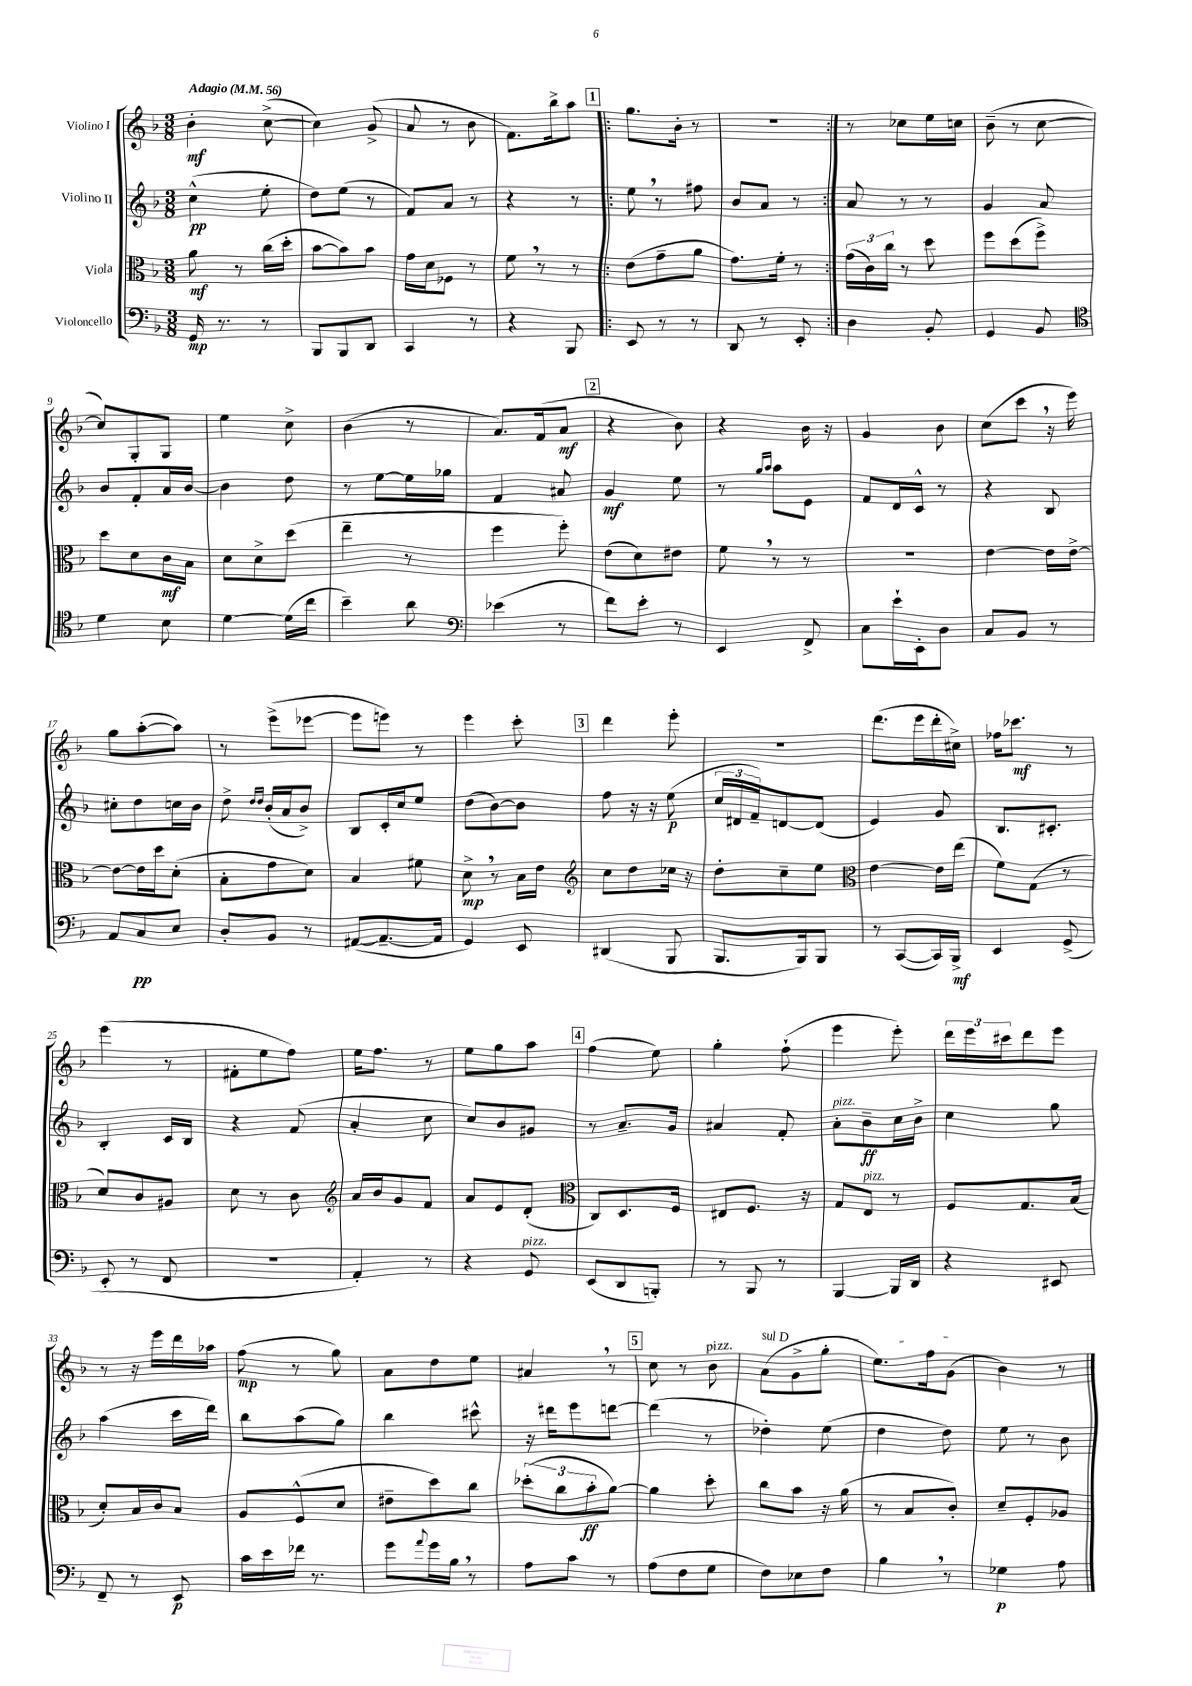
<<
\new StaffGroup <<
\new Staff = "s0" \with { instrumentName = "Violino I" } {
    \clef treble \key f \major \numericTimeSignature \time 3/8 \tempo "Adagio" 4 = 56
    bes'4-.\mf c''8~->( |
    c''4) g'8->( |
    a'8 r8 bes'8 |
    f'8.) bes''16-> a''8 |
    \repeat volta 2 { \mark \markup { \box "1" } g''8. bes'16-. r8 |
    R4. | }
    r8 ces''8 e''16 c''16 |
    bes'8--( r8 c''8~ |
    c''8) g8-. g8 |
    e''4 c''8-> |
    bes'4( r8 |
    a'8.) f'16( a'8\mf |
    \mark \markup { \box "2" } r4 bes'8) |
    r4 bes'16 r16 |
    g'4 bes'8 |
    c''8( c'''8 \breathe r16 e'''16) |
    g''8 a''8~-.( a''8) |
    r8 e'''8->( ees'''8~ |
    ees'''8 e'''8) r8 |
    e'''4 c'''8-. |
    \mark \markup { \box "3" } d'''4 e'''8-. |
    R4. |
    d'''8.( e'''16 d'''16-. cis''16->) |
    fes''16 ces'''8.\mf r8 |
    e'''4( r8 |
    fis'8-. e''8 f''8) |
    e''16 f''8. r8 |
    e''8 g''8 a''8 |
    \mark \markup { \box "4" } f''4( e''8) |
    g''4-. f''8-!( |
    e'''4 e'''8-.) |
    \tuplet 3/2 { d'''16 e'''16 cis'''16 } d'''8 e'''8 |
    r8 r16 e'''16 d'''16 aes''16 |
    f''8\mp( r8 g''8) |
    a'8 d''8 e''8 |
    ais'4 \breathe r8 |
    \mark \markup { \box "5" } c''8 r8 bes'8^\markup { \italic "pizz." } |
    \once \override TextSpanner.bound-details.left.text = \markup { \italic "sul D" } a'8\startTextSpan( g'8-> g''8-. |
    e''8.) f''16 g'8\stopTextSpan( |
    bes'4) r8 \bar "|." |
}
\new Staff = "s1" \with { instrumentName = "Violino II" } {
    \clef treble \key f \major \numericTimeSignature \time 3/8
    c''4-^\pp( e''8-. |
    d''8) e''8( r8 |
    f'8) a'8 r8 |
    r4 r8 |
    \repeat volta 2 { \mark \markup { \box "1" } e''8 \breathe r8 fis''8 |
    bes'8 a'8 r8 | }
    a'8 r8 r8 |
    g'4 a'8 |
    bes'8 f'8-. a'16 bes'16~ |
    bes'4 d''8 |
    r8 e''8~ e''16 ges''16 |
    f'4 ais'8 |
    \mark \markup { \box "2" } g'4\mf e''8 |
    r8 \grace { g''16 a''16 } a''8 e'8 |
    f'8 d'16 c'16-^ r8 |
    r4 bes8 |
    cis''8-. d''8 c''16 bes'16 |
    d''8-> \grace { d''16 d''16 } bes'16-.( a'16 bes'8->) |
    bes8 c'16-. c''16 e''8 |
    d''8( bes'8~) bes'8 |
    \mark \markup { \box "3" } f''8 r16 r16 e''8\p( |
    \tuplet 3/2 { c''16 dis'16 f'16--) } d'8~ d'8( |
    e'4) g'8 |
    bes8. cis'8.-. |
    bes4-. c'16 bes16 |
    r4 f'8( |
    a'4-. c''8 |
    c''8) bes'8 gis'8 |
    \mark \markup { \box "4" } r8 a'8.-- g'16 |
    ais'4 f'8-. |
    a'8-.^\markup { \italic "pizz." } bes'8--\ff c''16 bes'16-> |
    c''4 g''8 |
    a''4( c'''16 d'''16) |
    bes''8 a''8( g''8) |
    bes''4 cis'''8-^ |
    r16 dis'''16 e'''8 d'''8~ |
    \mark \markup { \box "5" } d'''4( r8 |
    des''4-.) e''8( |
    d''4 d''8) |
    e''8 r8 bes'8 \bar "|." |
}
\new Staff = "s2" \with { instrumentName = "Viola" } {
    \clef alto \key f \major \numericTimeSignature \time 3/8
    a'8\mf r8 c''16( d''16-. |
    bes'8~ bes'8) bes'8 |
    g'16 d'16 fes8 r8 |
    f'8 \breathe r8 r8 |
    \repeat volta 2 { \mark \markup { \box "1" } e'8( g'8-- a'8 |
    g'8.) f'16-. r8 | }
    \tuplet 3/2 { g'16( c'16) c''16 } r8 d''8 |
    f''8 d''8( f''8->) |
    d''8 d'8 c'16\mf bes16 |
    d'8 d'8-> d''8( |
    e''4-- r8 |
    f''4 f''8-.) |
    \mark \markup { \box "2" } e'8( d'8) eis'8 |
    f'8 \breathe r8 r8 |
    R4. |
    e'4~ e'16 e'16~-> |
    e'8~ e'16 d''16 d'8-.( |
    bes8-. g'8 d'8) |
    bes4 fis'8 |
    d'8->\mp \breathe r8 bes16 e'16 |
    \mark \markup { \box "3" } \clef treble c''8 d''8 ces''16 r16 |
    d''8-. c''8-- e''8 |
    \clef alto e'4~ e'16 e''16( |
    f'8) g8( r8 |
    d'8) c'8 ais8 |
    d'8 r8 c'8 |
    \clef treble a'16 bes'16 g'8 f'8 |
    a'8 e'8 d'8-.( |
    \mark \markup { \box "4" } \clef alto c8) d8. f16 |
    eis8 f8. r16 |
    g8 e8^\markup { \italic "pizz." } r8 |
    f8 g8. bes16( |
    d'8-.) bes16 c'16 bes8 |
    a8 f8-^( d'8 |
    eis'8-- d''8) c''8 |
    \tuplet 3/2 { des''8-.( c''8 bes'8-.\ff } a'8~) |
    \mark \markup { \box "5" } a'4 d''8-. |
    c''8 bes'8 r16 a'16( |
    r8 bes8 c'8-.) |
    d'8-- f8-. aes8 \bar "|." |
}
\new Staff = "s3" \with { instrumentName = "Violoncello" } {
    \clef bass \key f \major \numericTimeSignature \time 3/8
    g,16\mp r8. r8 |
    bes,,8 bes,,8 d,8 |
    c,4 r8 |
    r4 bes,,8 |
    \repeat volta 2 { \mark \markup { \box "1" } e,8 r8 r8 |
    d,8 r8 e,8-. | }
    d4 bes,8-. |
    g,4 bes,8 |
    \clef tenor d'4 bes8 |
    d'4~ d'16( c''16 |
    bes'4--) a'8 |
    \clef bass ees'4( r8 |
    \mark \markup { \box "2" } f'8) e'8-. r8 |
    e,4 f,8-> |
    c8 e'16-! e,16-. d8 |
    c8 bes,8 r8 |
    a,8 c8\pp e8 |
    d8-. bes,8 r8 |
    ais,8~( ais,8.~-- ais,16 |
    g,4) e,8 |
    \mark \markup { \box "3" } dis,4( bes,,8 |
    bes,,8. bes,,16) bes,,8 |
    r8 c,8~( c,16) bes,,16->\mf |
    e,4 g,8->( |
    e,8-. r8 f,8 |
    R4. |
    a,4-.) r8 |
    r4 g,8^\markup { \italic "pizz." } |
    \mark \markup { \box "4" } e,8( d,8 b,,8-.) |
    r8 bes,,8 r8 |
    bes,,4~ bes,,16 d,16 |
    r4 eis,8 |
    f,8-- r8 e,8\p |
    c'16 e'16 fes'16 r8. |
    g'8 \appoggiatura { a'8 } g'16 bes16 \breathe r8 |
    a8 c'8 r8 |
    \mark \markup { \box "5" } a8( f8 g8 |
    f8) ees8 f8 |
    bes4 \breathe r8 |
    ges4\p a8 \bar "|." |
}
>>
>>
